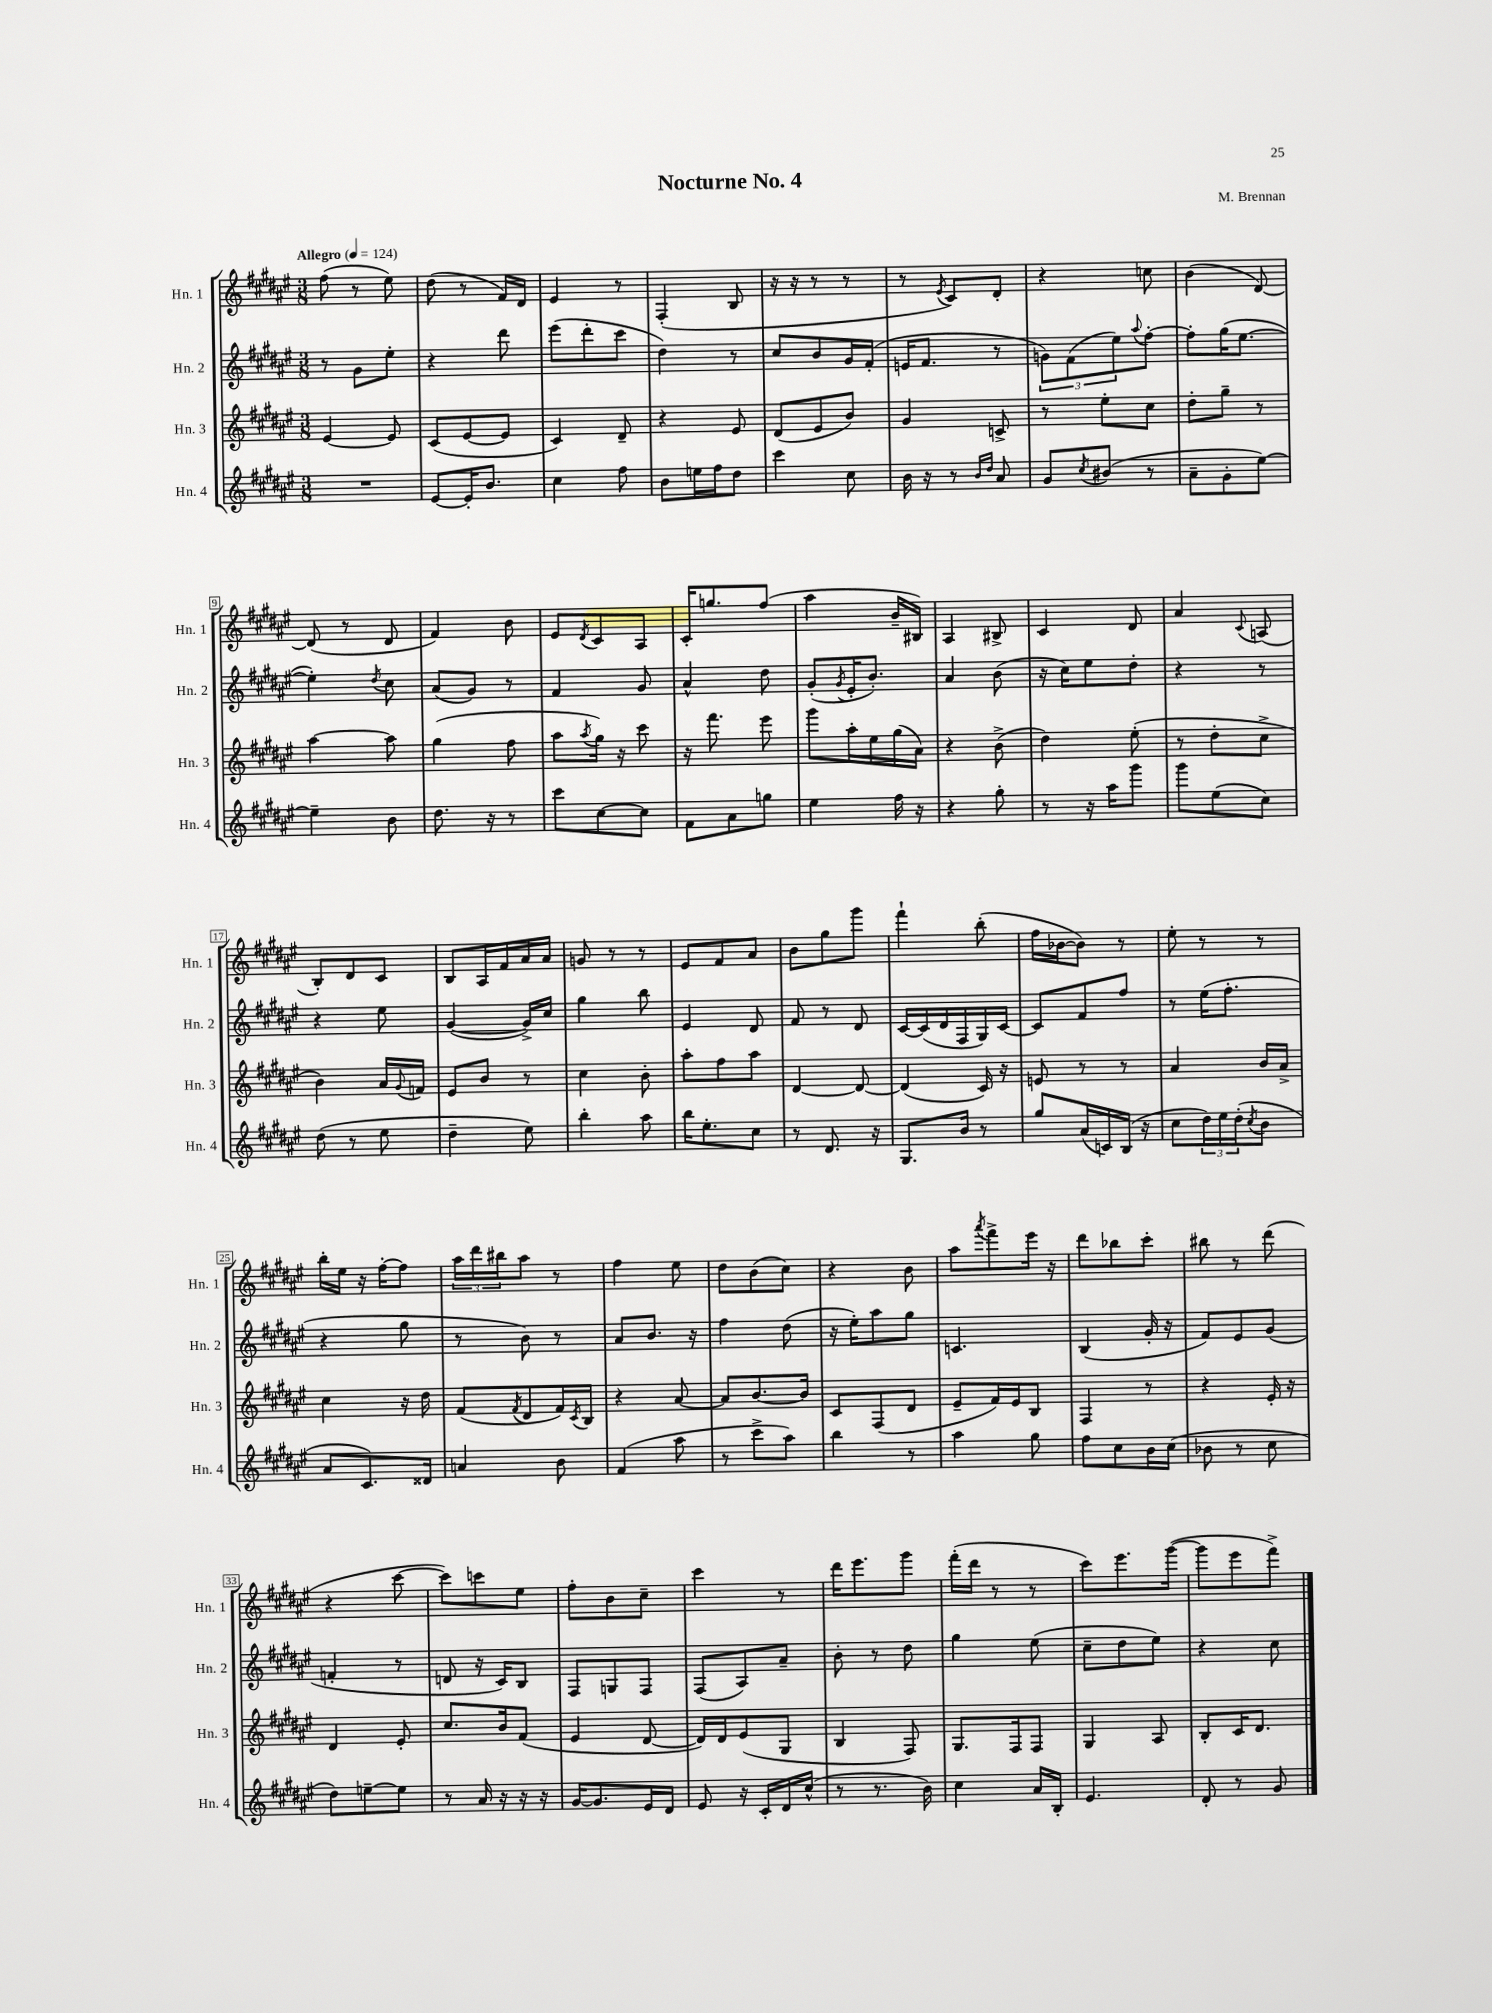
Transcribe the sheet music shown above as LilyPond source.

\header { title = "Nocturne No. 4" composer = "M. Brennan" }
<<
\new StaffGroup <<
\new Staff = "s0" \with { instrumentName = "Hn. 1" shortInstrumentName = "Hn. 1" } {
    \clef treble \key fis \major \numericTimeSignature \time 3/8 \tempo "Allegro" 4 = 124
    fis''8( r8 eis''8) |
    dis''8( r8 fis'16) dis'16 |
    eis'4 r8 |
    fis4-.( b8 |
    r16 r16 r8 r8 |
    r8 \acciaccatura { eis'8 } cis'8) dis'8-. |
    r4 c''8 |
    b'4( dis'8~) |
    dis'8( r8 dis'8 |
    fis'4) b'8 |
    eis'8 \acciaccatura { dis'8 } cis'8 ais8 |
    cis'16-. g''8. fis''8( |
    ais''4 b'16-- bis16) |
    ais4 bis8-> |
    cis'4 dis'8 |
    ais'4 \appoggiatura { cis'8 } a8( |
    b8-.) dis'8 cis'8 |
    b8 ais16 fis'16 ais'16 ais'16 |
    g'8 r8 r8 |
    eis'8 fis'8 ais'8 |
    b'8 gis''8 gis'''8 |
    fis'''4-! b''8-.( |
    fis''16 bes'16~ bes'8) r8 |
    eis''8-. r8 r8 |
    b''16-. eis''16 r16 fis''16~-. fis''8 |
    \tuplet 3/2 { ais''16 dis'''16 bis''16 } ais''8 r8 |
    fis''4 eis''8 |
    dis''8 b'8( cis''8) |
    r4 b'8 |
    ais''8 \acciaccatura { ais'''8 } fis'''8-> eis'''16 r16 |
    dis'''8 bes''8 cis'''8-. |
    bis''8 r8 dis'''8( |
    r4 cis'''8~ |
    cis'''8) c'''8 eis''8 |
    fis''8-. b'8 cis''8-- |
    cis'''4 r8 |
    dis'''16 eis'''8. gis'''8 |
    fis'''16-.( dis'''16 r8 r8 |
    cis'''8) eis'''8. gis'''16~( |
    gis'''8 eis'''8 fis'''8->) \bar "|." |
}
\new Staff = "s1" \with { instrumentName = "Hn. 2" shortInstrumentName = "Hn. 2" } {
    \clef treble \key fis \major \numericTimeSignature \time 3/8
    r8 gis'8 eis''8-. |
    r4 dis'''8 |
    eis'''8( dis'''8-. cis'''8 |
    dis''4) r8 |
    cis''8 b'8 gis'16 fis'16-.( |
    e'16 fis'8. r8 |
    \tuplet 3/2 { g'8) fis'8( eis''8) } \appoggiatura { ais''8 } fis''8~-. |
    fis''8-. gis''16( eis''8.~ |
    eis''4-.) \acciaccatura { dis''8 } cis''8 |
    ais'8( gis'8) r8 |
    fis'4 gis'8 |
    ais'4-^ dis''8 |
    gis'8-.( \acciaccatura { gis'8 } eis'16-. b'8.-.) |
    ais'4 b'8( |
    r16 cis''16) eis''8 dis''8-. |
    r4 r8 |
    r4 eis''8 |
    gis'4~( gis'16->) cis''16 |
    gis''4 b''8 |
    eis'4 dis'8 |
    fis'8 r8 dis'8 |
    cis'16~ cis'16( dis'16 fis16 gis16) cis'16~ |
    cis'8 fis'8 fis''8 |
    r8 eis''16( fis''8.-. |
    r4 gis''8 |
    r8 b'8) r8 |
    ais'8 b'8. r16 |
    fis''4 dis''8( |
    r16 eis''16-.) ais''8 gis''8 |
    c'4. |
    b4( gis'16-. r16 |
    fis'8) eis'8 gis'8( |
    f'4-. r8 |
    d'8 r16 cis'16) b8 |
    fis8 g8 fis8 |
    fis8( ais8) ais'8-- |
    b'8-. r8 dis''8 |
    gis''4 eis''8( |
    cis''8-- dis''8 eis''8) |
    r4 cis''8 \bar "|." |
}
\new Staff = "s2" \with { instrumentName = "Hn. 3" shortInstrumentName = "Hn. 3" } {
    \clef treble \key fis \major \numericTimeSignature \time 3/8
    eis'4~ eis'8 |
    cis'8( eis'8~ eis'8 |
    cis'4) dis'8-- |
    r4 eis'8 |
    dis'8( eis'8 b'8) |
    gis'4 c'8-> |
    r8 eis''8-. cis''8 |
    dis''8-. gis''8-- r8 |
    ais''4~ ais''8 |
    gis''4( fis''8 |
    ais''8 \acciaccatura { ais''8 } gis''16) r16 cis'''8 |
    r16 fis'''8. eis'''8 |
    gis'''8 ais''16-. eis''16 gis''16( ais'16) |
    r4 b'8->( |
    dis''4) eis''8-.( |
    r8 dis''8-. cis''8-> |
    b'4) ais'16 \appoggiatura { gis'8 } f'16 |
    eis'8 b'8 r8 |
    cis''4 b'8-. |
    ais''8-. fis''8 ais''8 |
    dis'4~ dis'8~ |
    dis'4( cis'16) r16 |
    e'8 r8 r8 |
    ais'4 b'16 ais'16-> |
    cis''4 r16 dis''16 |
    fis'8( \acciaccatura { fis'8 } dis'8 fis'16) \acciaccatura { cis'8 } b16 |
    r4 ais'8~ |
    ais'8 b'8.~ b'16 |
    cis'8 fis8( dis'8 |
    eis'8-- fis'16) eis'16 b8 |
    fis4 r8 |
    r4 eis'16-. r16 |
    dis'4 eis'8-. |
    cis''8. b'16 fis'8( |
    eis'4 dis'8~ |
    dis'16) dis'16 eis'8( gis8 |
    b4 fis8) |
    gis8. fis16 fis8 |
    gis4 ais8 |
    b8-. cis'16 dis'8. \bar "|." |
}
\new Staff = "s3" \with { instrumentName = "Hn. 4" shortInstrumentName = "Hn. 4" } {
    \clef treble \key fis \major \numericTimeSignature \time 3/8
    R4. |
    eis'8~ eis'16-. b'8. |
    cis''4 fis''8 |
    b'8 e''16 fis''16 dis''8 |
    cis'''4 cis''8 |
    b'16 r16 r8 \grace { b'16 dis''16 } ais'8 |
    gis'8 \acciaccatura { cis''8 } bis'8( r8 |
    ais'8-- gis'8-. eis''8~) |
    eis''4-- b'8 |
    dis''8. r16 r8 |
    cis'''8 cis''8~ cis''8 |
    fis'8 ais'8 g''8 |
    eis''4 fis''16 r16 |
    r4 gis''8-. |
    r8 r16 ais''16 gis'''8 |
    gis'''8 eis''8( cis''8) |
    dis''8( r8 eis''8 |
    dis''4-- eis''8) |
    b''4-. ais''8 |
    b''16 eis''8.-. cis''8 |
    r8 dis'8. r16 |
    gis8. b'16 r8 |
    gis''8 ais'16( c'16) b16( r16 |
    cis''8 \tuplet 3/2 { dis''16) eis''16 dis''16-.( } \acciaccatura { cis''8 } b'8 |
    ais'8 cis'8.) disis'16 |
    a'4 b'8 |
    fis'4( ais''8 |
    r8 cis'''8-> ais''8) |
    b''4 r8 |
    ais''4 gis''8 |
    fis''8 cis''8 b'16 cis''16( |
    bes'8 r8 cis''8 |
    dis''8) e''8~-- e''8 |
    r8 ais'16 r16 r16 r16 |
    gis'16~ gis'8. eis'16 dis'16 |
    eis'8 r16 cis'16-. dis'16 cis''16-^( |
    r8 r8. b'16) |
    cis''4 ais'16 b16-. |
    eis'4. |
    dis'8-. r8 gis'8 \bar "|." |
}
>>
>>
\layout { \context { \Score \override BarNumber.stencil = #(make-stencil-boxer 0.1 0.3 ly:text-interface::print) } }
